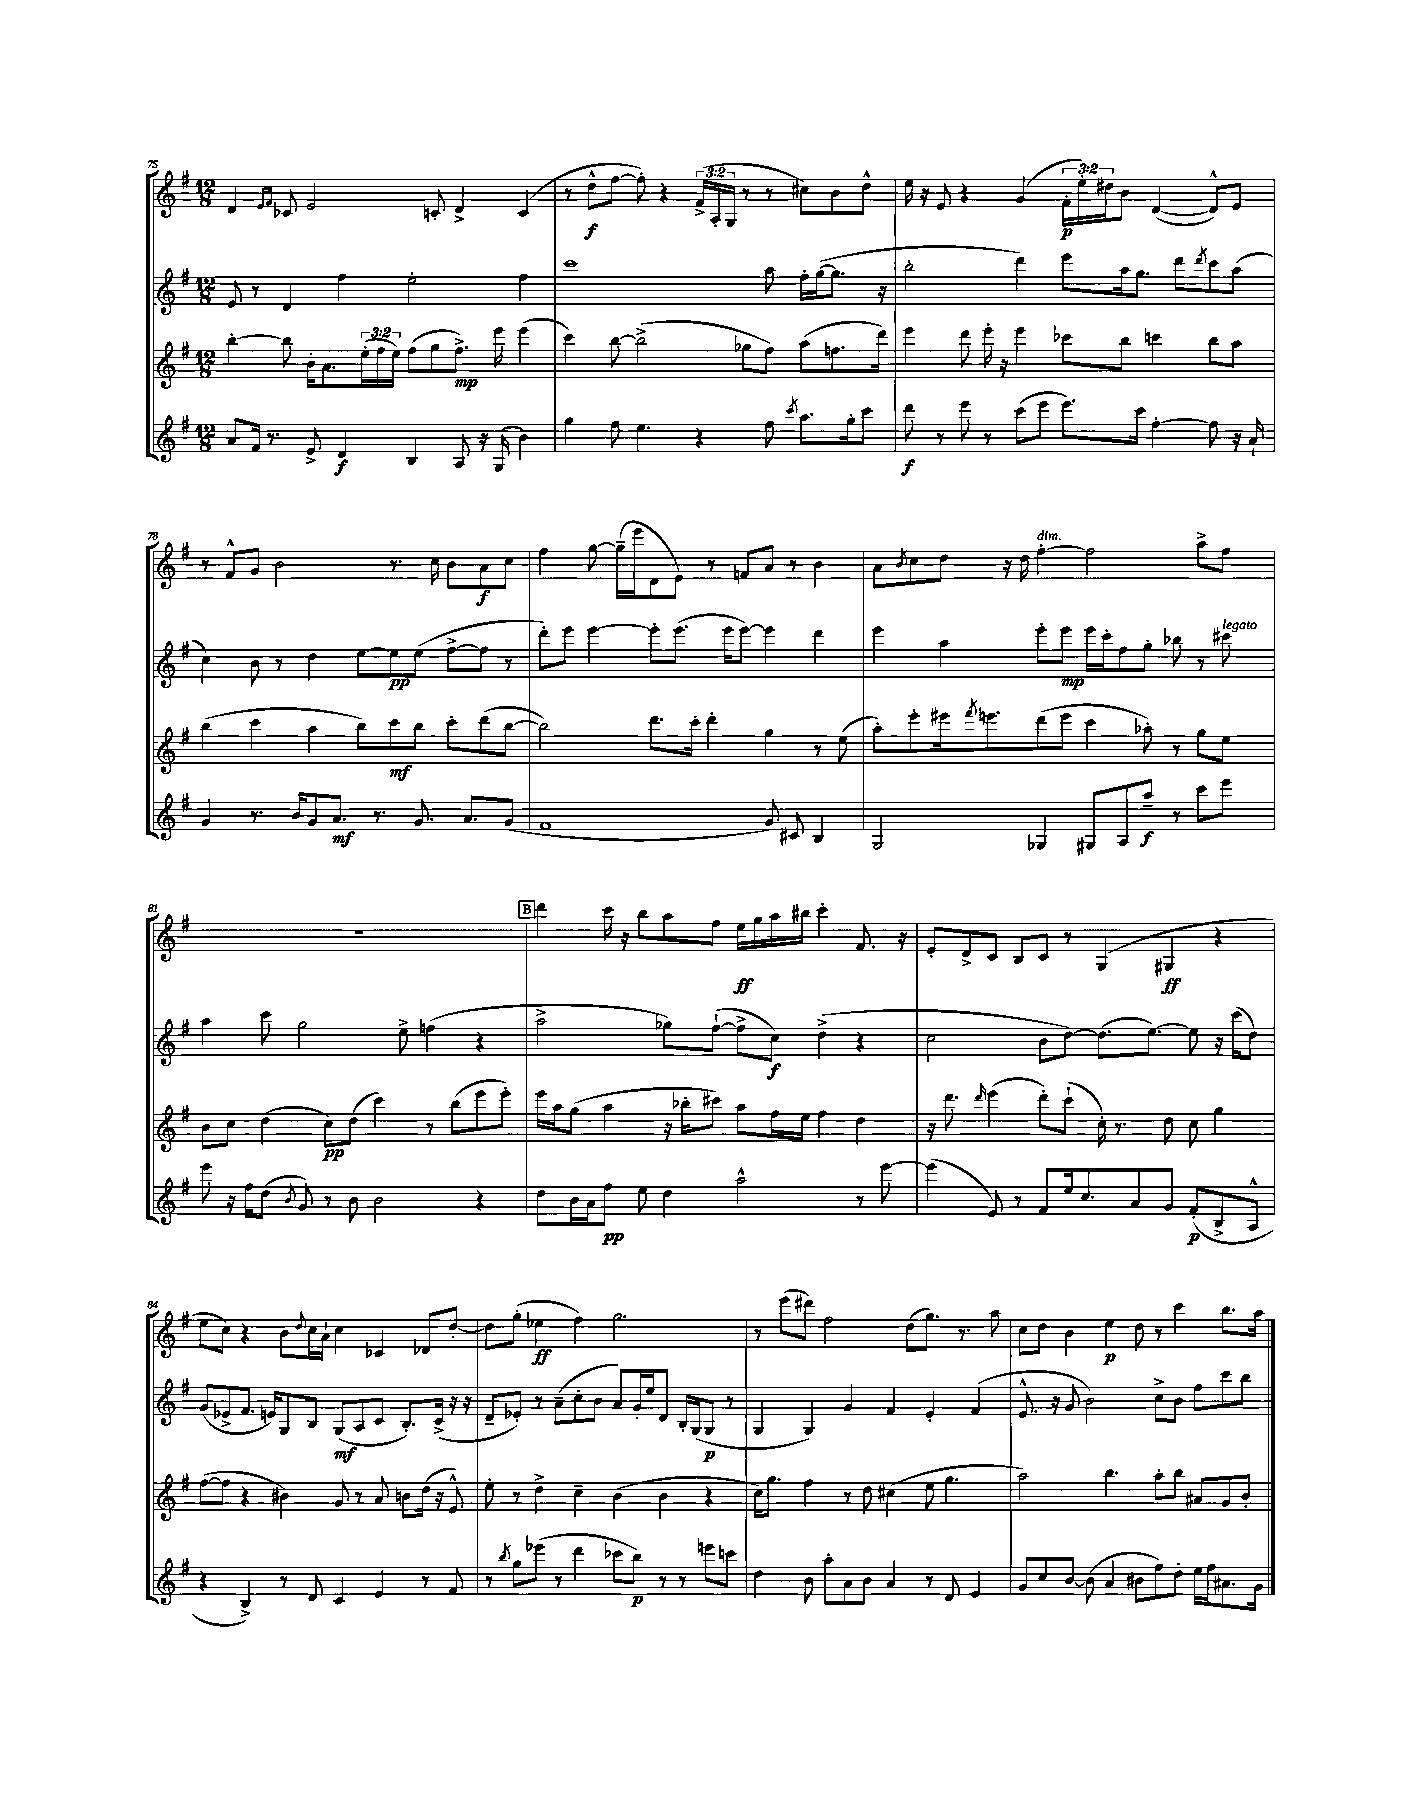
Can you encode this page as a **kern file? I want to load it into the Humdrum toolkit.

**kern	**dynam	**kern	**dynam	**kern	**dynam	**kern	**dynam
*part4	*part4	*part3	*part3	*part2	*part2	*part1	*part1
*staff4	*staff4	*staff3	*staff3	*staff2	*staff2	*staff1	*staff1
*clefG2	*	*clefG2	*	*clefG2	*	*clefG2	*
*k[f#]	*	*k[f#]	*	*k[f#]	*	*k[f#]	*
*M12/8	*	*M12/8	*	*M12/8	*	*M12/8	*
=75	=75	=75	=75	=75	=75	=75	=75
8a/L	.	[4bb'\	.	8e/	.	4d/	.
16f#/Jk	.	.	.	8r	.	.	.
8.r	.	.	.	.	.	.	.
.	.	.	.	.	.	16qqe/LL	.
.	.	.	.	.	.	16qqf#/JJ	.
.	.	8bb\]	.	4d/	.	8c-X/	.
8e^/	.	16b'\KL	.	.	.	2e/	.
.	.	8.a\	.	.	.	.	.
4d/	f	.	.	4ff#\	.	.	.
.	.	(24ee'\L	.	.	.	.	.
.	.	24ff#\	.	.	.	.	.
.	.	24ee\JJ)	.	.	.	.	.
4B/	.	(8ff#\L	.	2ee'\	.	.	.
.	.	8gg\	.	.	.	8cn'/	.
8A/	.	8.ff#^\J)	mp	.	.	4d^/	.
16r	.	.	.	.	.	.	.
(16G/	.	16eee\	.	.	.	.	.
4b\)	.	(4eee\	.	4ff#\	.	(4c/	.
=76	=76	=76	=76	=76	=76	=76	=76
4gg\	.	4ccc\)	.	1ccc	.	8r	.
.	.	.	.	.	.	8dd^^\L	f
8ff#\	.	[8bb\	.	.	.	[8ff#\J	.
4.ee\	.	(2bb^\]	.	.	.	8ff#'\])	.
.	.	.	.	.	.	4r	.
4r	.	.	.	.	.	(24f#^/LL	.
.	.	.	.	.	.	24A'/	.
.	.	.	.	.	.	24G/JJ	.
.	.	8gg-X\L	.	.	.	8r	.
8ff#\	.	8ff#\J)	.	8aa\	.	8r	.
8qccc/	.	.	.	.	.	.	.
8.aa\L	.	(8aa\L	.	16ff#'\LL	.	8cc#X\L)	.
.	.	.	.	([16gg\J	.	.	.
.	.	8.ffn\	.	8.gg\J]	.	8b\	.
16gg'\k	.	.	.	.	.	.	.
8ccc\J	.	.	.	.	.	8dd^^\J	.
.	.	16ddd\Jk)	.	16r	.	.	.
=77	=77	=77	=77	=77	=77	=77	=77
8ddd\	f	4eee\	.	2bb'\	.	16ee\	.
.	.	.	.	.	.	16r	.
8r	.	.	.	.	.	8e/	.
8eee\	.	8ddd\	.	.	.	4r	.
8r	.	16eee'\	.	.	.	.	.
.	.	16r	.	.	.	.	.
(8ccc\L	.	4eee\	.	4ddd\)	.	(4g/	.
8eee\J	.	.	.	.	.	.	.
8.eee\L)	.	8ccc-X\L	.	8eee\L	.	24f#'\LL	p
.	.	.	.	.	.	24ee'\)	.
.	.	.	.	.	.	24dd#X\J	.
.	.	8bb\J	.	16aa\k	.	8b\J	.
16ccc\Jk	.	.	.	8.gg\J	.	.	.
[4ff#'\	.	4cccn\	.	.	.	([4d/	.
.	.	.	.	8ddd\L	.	.	.
.	.	.	.	8qddd/	.	.	.
8ff#\]	.	8bb\L	.	8ccc\	.	8d^^/L])	.
16r	.	8aa\J	.	(8aa\J	.	8e/J	.
16a`/	.	.	.	.	.	.	.
!!LO:LB:g=z
=78	=78	=78	=78	=78	=78	=78	=78
4g/	.	(4bb\	.	4cc\)	.	8r	.
.	.	.	.	.	.	8f#^^/L	.
8.r	.	4ccc\	.	8b\	.	8g/J	.
.	.	.	.	8r	.	2b\	.
16b/KL	.	.	.	.	.	.	.
8g/	.	4aa\	.	4dd\	.	.	.
8.a/J	mf	.	.	.	.	.	.
.	.	8bb\L)	.	[8ee\L	.	.	.
8.r	.	.	.	.	.	.	.
.	.	8ccc\	mf	8ee\]	pp	8.r	.
8.g/	.	8bb\J	.	(8ee\J	.	.	.
.	.	.	.	.	.	16cc\	.
.	.	8ccc'\L	.	[8ff#^\L	.	8b\L	.
8.a/L	.	.	.	.	.	.	.
.	.	(8ddd\	.	8ff#\J]	.	8a\	f
(8g/J	.	[8bb\J	.	8r	.	8cc\J	.
=79	=79	=79	=79	=79	=79	=79	=79
1f#	.	2bb\])	.	8ddd'\L)	.	4ff#\	.
.	.	.	.	8eee\J	.	.	.
.	.	.	.	[4eee\	.	[8gg\	.
.	.	.	.	.	.	(16gg~\LL]	.
.	.	.	.	.	.	16eee\J	.
.	.	8.ddd\L	.	8eee'\L]	.	8d\	.
.	.	.	.	(8.eee\J	.	8e\J)	.
.	.	16ccc'\Jk	.	.	.	.	.
.	.	4ddd'\	.	.	.	8r	.
.	.	.	.	16eee\KL	.	.	.
.	.	.	.	[8eee\J)	.	8fn/L	.
8g/)	.	4gg\	.	4eee\]	.	8a/J	.
8c#X/	.	.	.	.	.	8r	.
4B/	.	8r	.	4ddd\	.	4b\	.
.	.	(8ee\	.	.	.	.	.
=80	=80	=80	=80	=80	=80	=80	=80
2G/	.	8aa'\L)	.	4eee\	.	8a\L	.
.	.	.	.	.	.	8qb/	.
.	.	8eee'\	.	.	.	8cc\	.
.	.	16eee#X\k	.	4aa\	.	8dd\J	.
.	.	8qfff#/	.	.	.	.	.
.	.	8.eeen\	.	.	.	.	.
.	.	.	.	.	.	16r	.
.	.	.	.	.	.	16dd\	.
!	!	!	!	!	!	!LO:TX:a:i:t=dim.	!
4G-X/	.	(8ddd\	.	8eee'\L	.	[4ff#'\	.
.	.	8eee\J	.	8eee\J	mp	.	.
8G#X/L	.	4ccc\	.	16eee\LL	.	2ff#\]	.
.	.	.	.	16ccc'\J	.	.	.
8A/	.	.	.	8ff#\	.	.	.
8aa~/J	f	8aa-X'\)	.	8gg'\J	.	.	.
8r	.	8r	.	8bb-X\	.	.	.
8ccc\L	.	8gg\L	.	8r	.	8aa^\L	.
!	!	!	!	!LO:TX:a:i:t=legato	!	!	!
8eee\J	.	8ee\J	.	8ccc#X\	.	8ff#\J	.
!!LO:LB:g=z
=81	=81	=81	=81	=81	=81	=81	=81
8eee\	.	8b\L	.	4aa\	.	1.r	.
16r	.	8cc\J	.	.	.	.	.
16ff#\KL	.	.	.	.	.	.	.
(8dd\J	.	(4dd\	.	8ccc\	.	.	.
8qb/	.	.	.	.	.	.	.
8g/)	.	.	.	2gg\	.	.	.
8r	.	8cc\L)	pp	.	.	.	.
8b\	.	(8dd\J	.	.	.	.	.
2b\	.	4ccc\)	.	.	.	.	.
.	.	.	.	8ee^\	.	.	.
.	.	8r	.	(4ffn\	.	.	.
.	.	(8bb\L	.	.	.	.	.
4r	.	8eee\	.	4r	.	.	.
.	.	8eee'\J)	.	.	.	.	.
!!LO:REH:place=s1:t=B
=82	=82	=82	=82	=82	=82	=82	=82
8dd\L	.	16eee\LL	.	2aa^\	.	4ddd\	.
.	.	16aa\J	.	.	.	.	.
16b\L	.	(8gg\J	.	.	.	.	.
16a\J	.	.	.	.	.	.	.
8ff#\J	pp	4aa\	.	.	.	16ccc\	.
.	.	.	.	.	.	16r	.
8ee\	.	.	.	.	.	8bb\L	.
4dd\	.	16r	.	8gg-X\L)	.	8aa\	.
.	.	16bb-X'\KL	.	.	.	.	.
.	.	8ccc#X\J)	.	([8ff#`\J	.	8ff#\J	.
2aa^^\	.	8aa\L	.	8ff#^\L]	.	16ee\LL	ff
.	.	.	.	.	.	16gg\	.
.	.	16ff#\L	.	8cc\J)	f	16aa\	.
.	.	16ee\JJ	.	.	.	16bb#X\JJ	.
.	.	4ff#\	.	(4dd^\	.	4ccc'\	.
8r	.	4dd\	.	4r	.	8.f#/	.
[8eee\	.	.	.	.	.	.	.
.	.	.	.	.	.	16r	.
=83	=83	=83	=83	=83	=83	=83	=83
(4eee\]	.	16r	.	2cc\	.	8e'/L	.
.	.	8.ddd\	.	.	.	.	.
.	.	.	.	.	.	8d^/	.
.	.	16qqddd/	.	.	.	.	.
8e/)	.	(4eee\	.	.	.	8c/J	.
8r	.	.	.	.	.	8B/L	.
8f#/L	.	8ddd'\L)	.	8b\L	.	8c/J	.
16ee/k	.	(8ccc`\J	.	[8dd\J)	.	8r	.
8.cc/	.	.	.	.	.	.	.
.	.	16cc'\)	.	(8.dd\L]	.	(4G/	.
.	.	8.r	.	.	.	.	.
8a/	.	.	.	.	.	.	.
.	.	.	.	[8.ee\J)	.	.	.
8g/J	.	8dd\	.	.	.	4G#X/	ff
(8f#'/L	p	8cc\	.	8ee\]	.	.	.
8B^/	.	4gg\	.	16r	.	4r	.
.	.	.	.	(16ccc\KL	.	.	.
8A^^/J	.	.	.	8dd\J)	.	.	.
!!LO:LB:g=z
=84	=84	=84	=84	=84	=84	=84	=84
4r	.	([8ff#\L	.	(8g/L	.	8ee\L	.
.	.	8ff#\J]	.	8e-X^/	.	8cc\J)	.
4B^/)	.	4r	.	8.f#/J	.	4r	.
.	.	.	.	16en/KL)	.	.	.
8r	.	4b#X\)	.	8G/	.	8b\L	.
.	.	.	.	.	.	8qqdd/	.
8d/	.	.	.	8B/J	.	16cc\L	.
.	.	.	.	.	.	16a`\JJ	.
4c/	.	8g/	.	(8G/L	mf	4cc\	.
.	.	8r	.	8A/	.	.	.
4e/	.	8a/	.	8c/J	.	4c-X/	.
.	.	8bn\L	.	8.B'/L)	.	.	.
8r	.	(16dd\Jk	.	.	.	8d-X/L	.
.	.	16r	.	(16c^/Jk	.	.	.
8f#/	.	8e^^/)	.	16r	.	[8dd'/J	.
.	.	.	.	16r	.	.	.
=85	=85	=85	=85	=85	=85	=85	=85
8r	.	8ee'\	.	8d~/L	.	8dd\L]	.
8qbb/	.	.	.	.	.	.	.
8gg\L	.	8r	.	8e-X'/J)	.	(8gg'\J	.
(8eee-X\J	.	4dd^\	.	8r	.	4ee-X\	ff
8r	.	.	.	(8a~\L	.	.	.
4ddd\	.	4cc~\	.	8cc'\	.	4ff#\)	.
.	.	.	.	8b\J	.	.	.
8ccc-X\L	.	(4b\	.	8a/L)	.	2.gg\	.
8bb\J)	p	.	.	16g'/L	.	.	.
.	.	.	.	16ee/J	.	.	.
8r	.	4b\	.	8d/J	.	.	.
8r	.	.	.	16B'/LL	.	.	.
.	.	.	.	(16G/J	.	.	.
8eeen\L	.	4r	.	8G/J	p	.	.
8cccn\J	.	.	.	8r	.	.	.
=86	=86	=86	=86	=86	=86	=86	=86
4dd\	.	16cc\KL)	.	4G/	.	8r	.
.	.	8.gg\J	.	.	.	.	.
.	.	.	.	.	.	(8eee\L	.
8b\	.	4ff#\	.	4G/)	.	8ddd#X\J)	.
8aa'\L	.	.	.	.	.	2ff#\	.
8a\	.	8r	.	4g/	.	.	.
8b\J	.	8dd\	.	.	.	.	.
4a/	.	(4cc#X\	.	4f#/	.	.	.
.	.	.	.	.	.	(8dd\L	.
8r	.	8ee\	.	4e'/	.	8.gg\J)	.
8d/	.	4.gg\	.	.	.	.	.
.	.	.	.	.	.	8.r	.
4e/	.	.	.	(4f#/	.	.	.
.	.	.	.	.	.	8aa\	.
=87	=87	=87	=87	=87	=87	=87	=87
8g/L	.	2aa\)	.	8.e^^/	.	8cc\L	.
8cc/	.	.	.	.	.	8dd\J	.
.	.	.	.	16r	.	.	.
[8b/J	.	.	.	8g/	.	4b\	.
(8b\]	.	.	.	2b\)	.	.	.
4a/	.	4.bb\	.	.	.	4ee\	p
8b#X\L	.	.	.	.	.	8dd\	.
8ff#\)	.	8aa'\L	.	8cc^\L	.	8r	.
8dd'\J	.	8bb\J	.	8b\J	.	4ccc\	.
16ee\LL	.	8a#X/L	.	8ff#\L	.	.	.
16ff#\J	.	.	.	.	.	.	.
8.a#X\	.	8g/	.	8ccc\	.	8.bb\L	.
.	.	8b'/J	.	8bb\J	.	.	.
16g\Jk	.	.	.	.	.	16aa\Jk	.
==	==	==	==	==	==	==	==
*-	*-	*-	*-	*-	*-	*-	*-
